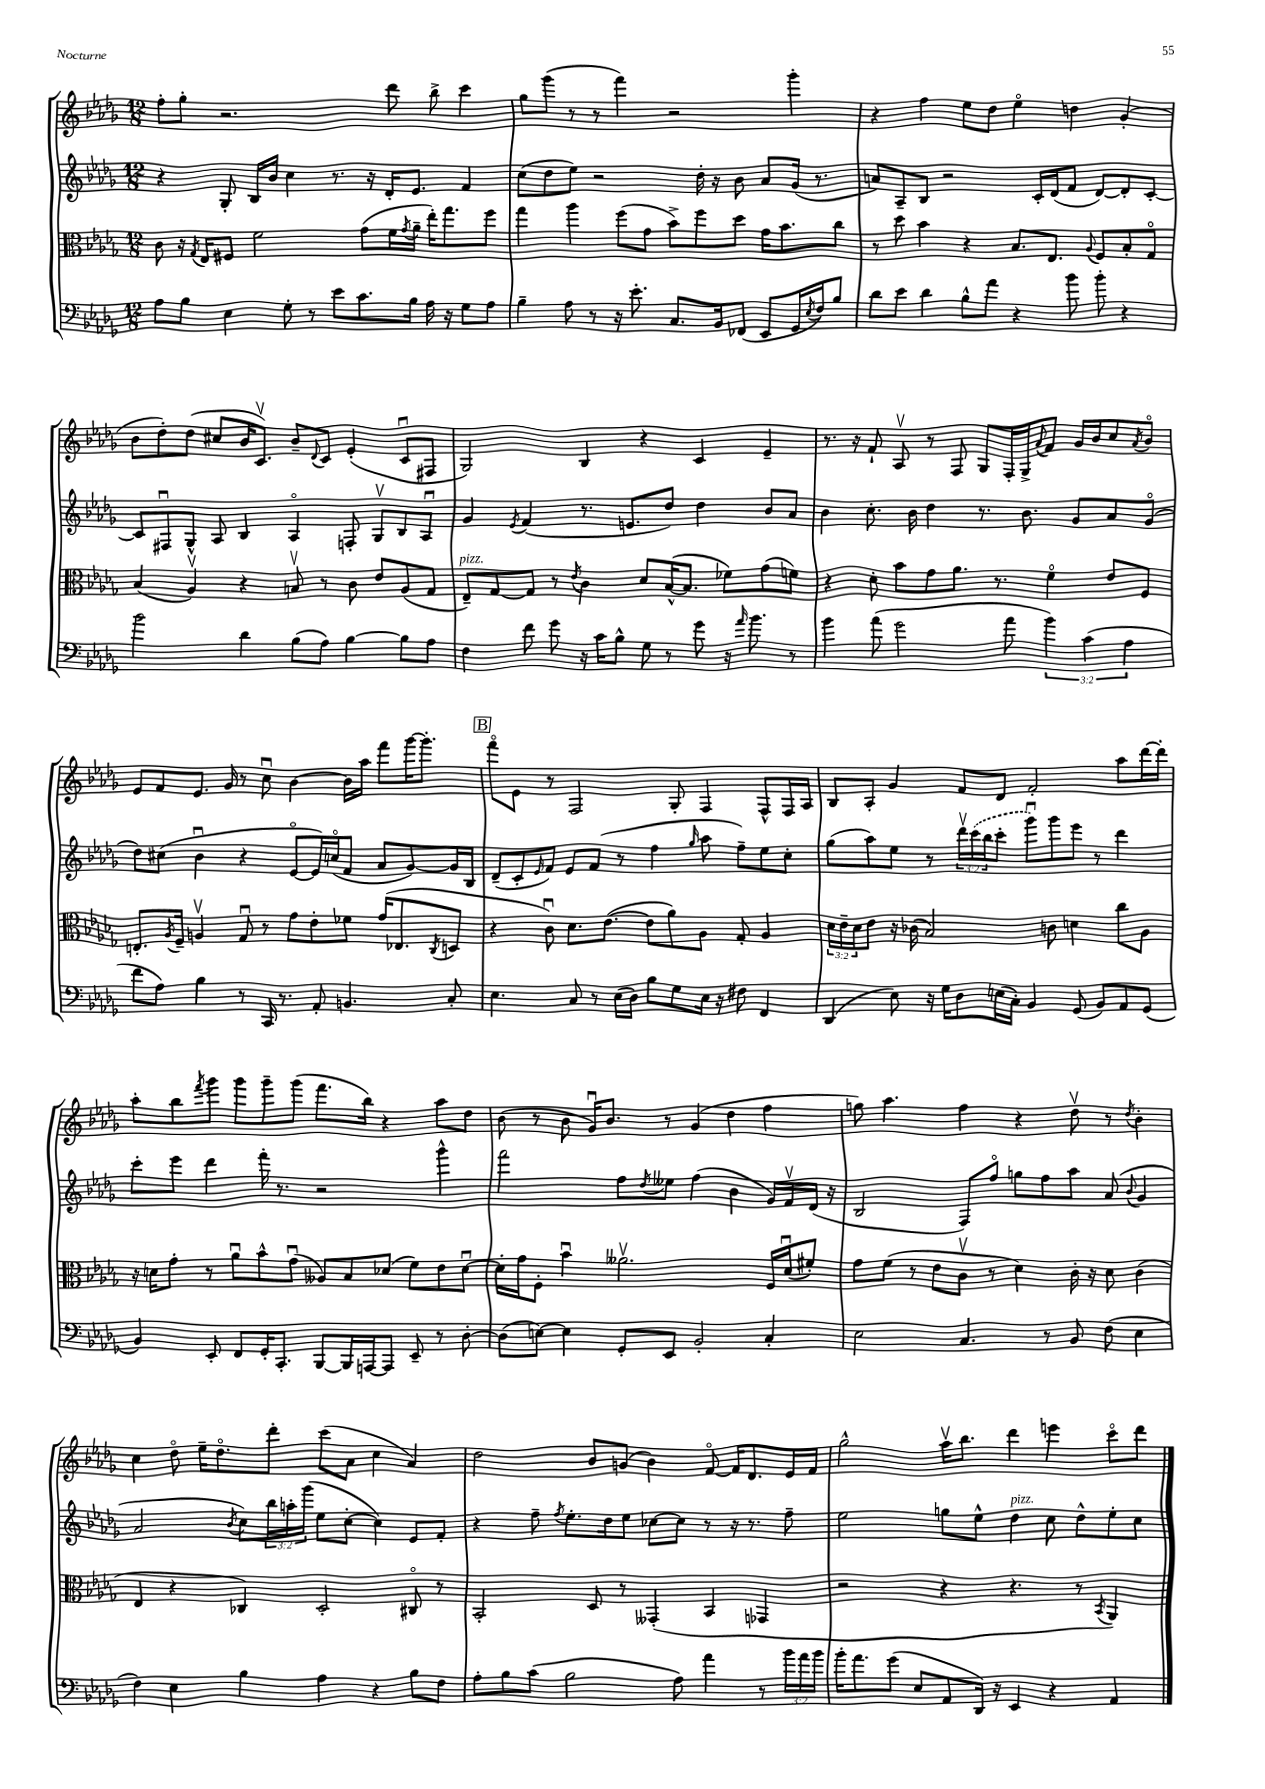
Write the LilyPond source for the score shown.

<<
\new StaffGroup <<
\new Staff = "s0" {
    \clef treble \key des \major \numericTimeSignature \time 12/8
    f''8-. ges''8-. r2. des'''8 bes''8-> c'''4 |
    ges''8 ges'''8( r8 r8 f'''4) r2 ges'''4-. |
    r4 f''4 ees''8 des''8 ees''4\flageolet d''4 ges'4-.( |
    bes'8 des''8-.) des''8( cis''8 bes'16 c'8.\upbow) bes'8-- \appoggiatura { des'8 } c'8 ees'4-.( c'8\downbow fis8 |
    ges2) bes4 r4 c'4 ees'4-- |
    r8. r16 f'8-! aes8\upbow r8 f8 ges8 f16-. ges16-> \appoggiatura { aes'8 } f'8 ges'16 bes'16 c''8 \acciaccatura { aes'8 } bes'8\flageolet |
    ees'8 f'8 ees'8. ges'16 r8 c''8\downbow bes'4~ bes'16 aes''16 f'''8 ges'''16~ ges'''8.-. |
    \mark \markup { \box "B" } f'''8\flageolet ees'8 r8 f2 ges8-. f4 f8-^ f16 aes16 |
    bes8 aes8-. ges'4 f'8 des'8 f'2-. aes''8 des'''16~ des'''16-. |
    aes''8-. bes''8 \acciaccatura { f'''8 } ges'''8 ges'''8 ges'''8-- ges'''8( f'''8. bes''16) r4 aes''8 des''8 |
    bes'8( r8 bes'8 ges'16\downbow) bes'8. r8 ges'4( des''4 f''4 |
    g''8) aes''4. f''4 r4 des''8\upbow r8 \acciaccatura { des''8 } bes'4-. |
    c''4 des''8\flageolet ees''16-- des''8.\flageolet des'''8-. c'''8( aes'8 c''4 aes'4) |
    des''2 bes'8 g'8( bes'4) f'8~\flageolet f'16 des'8. ees'16 f'16 |
    ges''2-^ aes''16\upbow bes''8. des'''4 e'''4 c'''8\flageolet des'''8 \bar "|." |
}
\new Staff = "s1" {
    \clef treble \key des \major \numericTimeSignature \time 12/8 \override Staff.TupletNumber.text = #tuplet-number::calc-fraction-text
    r4 ges8-. bes16 bes'16 c''4 r8. r16 des'16-. ees'8. f'4 |
    c''8( des''8 ees''8) r2 des''16-. r16 bes'8 aes'8 ges'16( r8. |
    a'8) aes8-- bes8 r2 c'16-. des'16( f'8 des'8~) des'8-. c'8~-. |
    c'8 fis8\downbow ges8-^ aes8 bes4 aes4\flageolet f8-. ges8\upbow bes8 aes8\downbow |
    ges'4 \acciaccatura { ees'8 } f'4( r8. e'8. des''8) des''4 bes'8 aes'8 |
    bes'4 c''8.-. bes'16 des''4 r8. bes'8. ges'8 aes'8 ges'8\flageolet( |
    des''8) cis''8( bes'4\downbow r4 ees'8~\flageolet ees'16) c''16\flageolet( f'8 aes'8 ges'8~) ges'16 bes16 |
    \mark \markup { \box "B" } des'8--( c'8-. \grace { ees'16 } f'8) ees'8 f'8( r8 f''4 \grace { ges''16 } aes''8 f''8--) ees''8 c''8-. |
    ges''8( aes''8) ees''8 r8 \tuplet 3/2 { des'''16\upbow \once \slurDashed c'''16( bes''16 } c'''8-. ges'''8\downbow) ges'''8 ees'''8 r8 des'''4 |
    c'''8-. ees'''8 des'''4 f'''16-. r8. r2 ges'''4-^ |
    f'''2 f''8 \acciaccatura { des''8 } eeses''8 f''4( bes'4 ges'16) f'16\upbow des'16( r16 |
    bes2 f8) f''8\flageolet g''8 f''8 aes''8 aes'8( \appoggiatura { bes'8 } ges'4 |
    aes'2 \acciaccatura { bes'8 } c''8) \tuplet 3/2 { bes''16 a''16-. ges'''16( } ees''8 c''8~-. c''4) ees'8 f'8-. |
    r4 f''8-- \acciaccatura { f''8 } ees''8.-. des''16 ees''8 ces''8~ ces''8 r8 r16 r8. f''8-- |
    ees''2 g''8 ees''8-^ des''4^\markup { \italic "pizz." } c''8 des''8-^ ees''8-. c''8 \bar "|." |
}
\new Staff = "s2" {
    \clef alto \key des \major \numericTimeSignature \time 12/8 \override Staff.TupletNumber.text = #tuplet-number::calc-fraction-text
    c'8 r16 \acciaccatura { ges8 } ees16 fis8 f'2 ges'8( f'16 \acciaccatura { ges'8 } aes'16-- ees''16-.) ges''8. f''8 |
    ges''4 aes''4 f''8( ges'8 bes'8->) f''8 des''8 ges'16 bes'8. c''8 |
    r8 des''8 bes'4 r4 bes8. ees8. \appoggiatura { aes8 } f8 bes8-. ges8\flageolet |
    bes4( aes4\upbow) r4 b8\upbow r8 c'8 ees'8 aes8( ges8 |
    ees8--^\markup { \italic "pizz." }) ges8~ ges8 r8 \acciaccatura { ees'8 } c'4 des'8 bes16~-^( bes8. fes'8) ges'8( f'8) |
    r4 des'8-. bes'8 ges'8 aes'8. r8. f'4\flageolet ees'8 f8 |
    e8.-. \acciaccatura { aes8 } f16-- a4\upbow ges8\downbow r8 ges'8 ees'8-. fes'8 ges'16( ees8. \acciaccatura { c8 } d8 |
    \mark \markup { \box "B" } r4 c'8\downbow) des'8. ees'8.~( ees'8 aes'8) aes8 ges8-. aes4 |
    \tuplet 3/2 { des'16 ees'16-- des'16 } ees'8 r16 ces'16( bes2) c'8 d'4 c''8 aes8 |
    r16 d'16 ges'8-. r8 aes'8\downbow bes'8-^ ges'8\downbow( aeses8) bes8 des'8( f'8) ees'8 des'8~\downbow |
    des'16-. ges'16 f8-. bes'4\downbow aeses'2.\upbow f16 des'16\downbow( fis'8-.) |
    ges'8 f'8( r8 ees'8 c'8\upbow r8 des'4) c'16-. r16 des'8 c'4( |
    ees4 r4 ces4) des2-. cis8\flageolet r8 |
    bes,2-. des8 r8 geses,4-.( bes,4 ges,4 |
    r2 r4 r4. r8 \acciaccatura { bes,8 } aes,4) \bar "|." |
}
\new Staff = "s3" {
    \clef bass \key des \major \numericTimeSignature \time 12/8 \override Staff.TupletNumber.text = #tuplet-number::calc-fraction-text
    aes8 bes8 ees4 ges8-. r8 ees'8 c'8. bes16 aes16 r16 ges8 aes8 |
    bes4-- aes8 r8 r16 ees'8.-. c8. bes,16 fes,8( ees,8 ges,16 \acciaccatura { ees8 } f16) bes8 |
    des'8 ees'8 des'4 bes8-^ aes'8 r4 bes'8 bes'8-. r4 |
    bes'2 des'4 bes8( aes8) bes4~ bes8 aes8 |
    f4 f'8 ges'8 r16 c'16 bes8-^ ges8 r8 ges'8 r16 \grace { aes'16 } bes'8. r8 |
    bes'4 aes'8( ges'2 aes'8 \tuplet 3/2 { bes'4) c'4( aes4 } |
    f'8 aes8) bes4 r8 c,16 r8. aes,8-. b,4. c8-. |
    \mark \markup { \box "B" } ees4. c8 r8 ees16( des16) bes8 ges8 ees16 r16 fis8 f,4 |
    des,4( ees8) r16 ges16 des8 e16( c16-.) bes,4 ges,8( bes,8) aes,8 ges,8( |
    bes,4) ees,8-. f,8 ges,16-. c,8.-. bes,,8~ bes,,16 a,,16~ a,,8 ees,8-- r8 des8~-. |
    des8( e8~) e4 ges,8-. ees,8 bes,2-. c4-. |
    ees2 c4. r8 bes,8 f8( ees4 |
    f4) ees4 bes4 aes4 r4 bes8 f8 |
    aes8-. bes8 c'8( bes2 aes8) aes'4 r8 \tuplet 3/2 { bes'16 aes'16 bes'16 } |
    bes'16-. aes'8. ges'8( ees8 aes,8 des,16) r16 ees,4 r4 aes,4 \bar "|." |
}
>>
>>
\layout { \context { \Score \remove "Bar_number_engraver" } }
